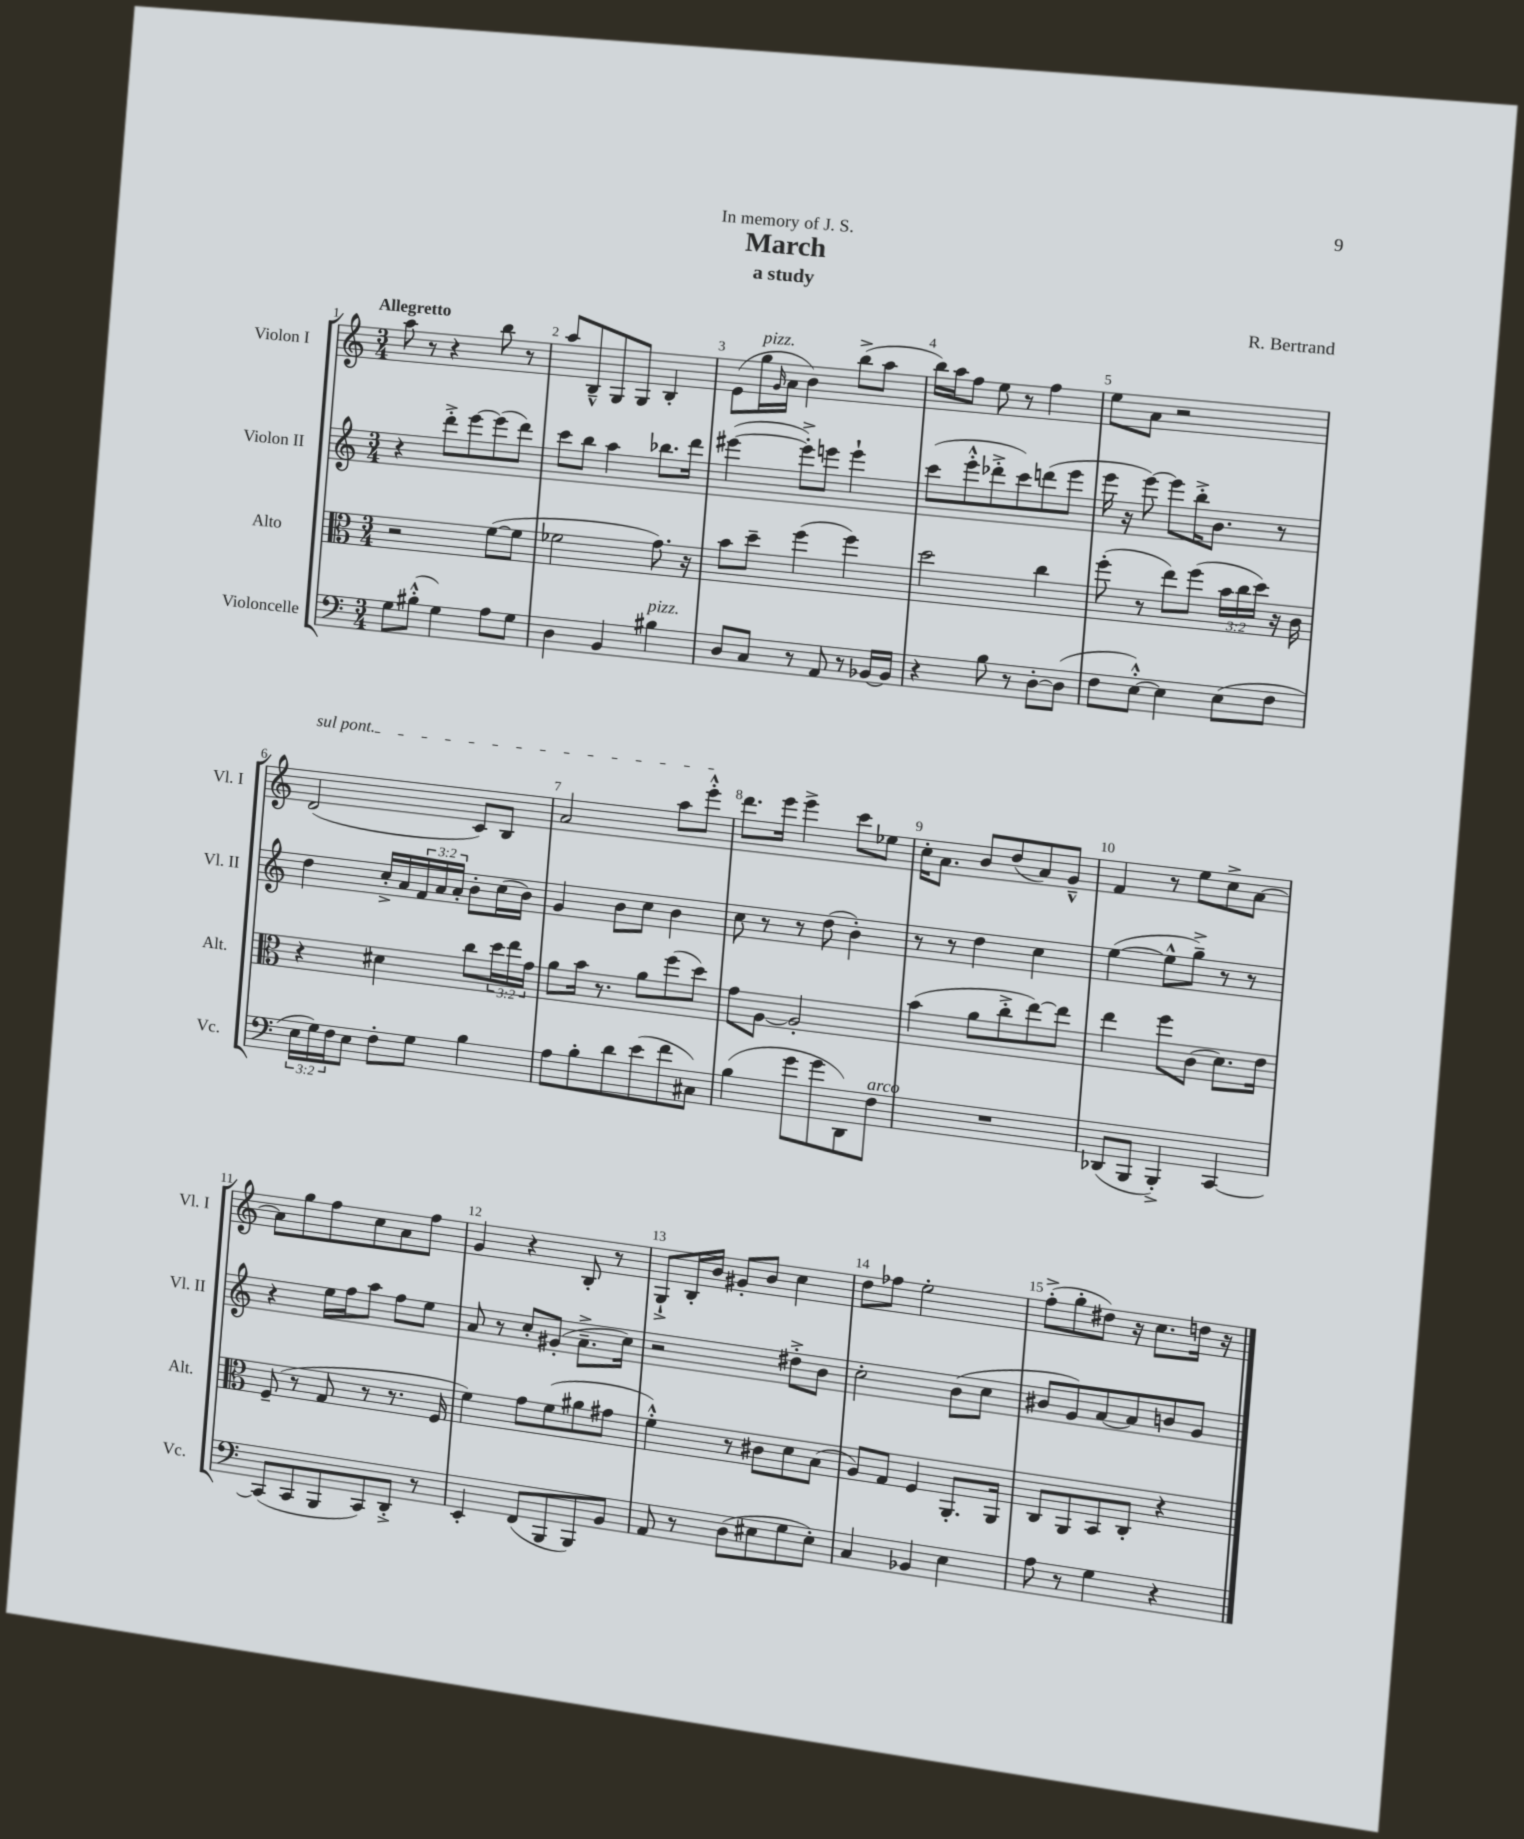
\header { title = "March" composer = "R. Bertrand" subtitle = "a study" dedication = "In memory of J. S." }
<<
\new StaffGroup <<
\new Staff = "s0" \with { instrumentName = "Violon I" shortInstrumentName = "Vl. I" } {
    \clef treble \key c \major \numericTimeSignature \time 3/4 \tempo "Allegretto"
    a''8 r8 r4 b''8 r8 |
    a''8 b8---^ g8 g8 b4-. |
    e'8( g''16^\markup { \italic "pizz." } \grace { g'16 } a'16 b'4) b''8->( a''8 |
    b''16) a''16 f''8 e''8 r8 f''4 |
    e''8 a'8 r2 |
    \once \override TextSpanner.bound-details.left.text = \markup { \italic "sul pont." } d'2\startTextSpan( c'8) b8 |
    a'2 a''8 e'''8-.-^\stopTextSpan |
    d'''8. e'''16 e'''4-> c'''8 ees''8 |
    c''16-. a'8. b'8 d''8( a'8) g'8---^ |
    f'4 r8 e''8 c''8-> a'8~ |
    a'8 g''8 f''8 c''8 a'8 f''8 |
    g'4 r4 b8-. r8 |
    g8-!-> b16-. b'16 gis'8-. b'8 c''4 |
    d''8 fes''8 e''2-. |
    f''8-.->( g''8-. dis''8) r16 c''8. d''16 r16 \bar "|." |
}
\new Staff = "s1" \with { instrumentName = "Violon II" shortInstrumentName = "Vl. II" } {
    \clef treble \key c \major \numericTimeSignature \time 3/4 \override Staff.TupletNumber.text = #tuplet-number::calc-fraction-text
    r4 d'''8-.-> e'''8~ e'''8( d'''8) |
    c'''8 b''8 a''4 bes''8. d'''16 |
    eis'''4~( eis'''8-.->) e'''8 e'''4-! |
    c'''8( e'''8-.-^ des'''8-.-> c'''8) d'''8( e'''8 |
    e'''16 r16 e'''8~) e'''8 b''16-.-> b'8. r8 |
    d''4 c''16-.-> a'16 \tuplet 3/2 { f'16 a'16 a'16-. } b'8-. c''16( b'16) |
    g'4 b'8 c''8 b'4 |
    c''8 r8 r8 d''8( b'4-.) |
    r8 r8 d''4 c''4 |
    e''4~( e''8-^ g''8--->) r8 r8 |
    r4 e''16 f''16 a''8 f''8 e''8 |
    a'8 r8 c''8-. gis'8-.( a'8.---> c''16) |
    r2 dis''8-.-> b'8 |
    c''2-. b'8( c''8 |
    bis'8 g'8) a'8~ a'8 b'8 g'8 \bar "|." |
}
\new Staff = "s2" \with { instrumentName = "Alto" shortInstrumentName = "Alt." } {
    \clef alto \key c \major \numericTimeSignature \time 3/4 \override Staff.TupletNumber.text = #tuplet-number::calc-fraction-text
    r2 f'8~( f'8 |
    fes'2 g'8.) r16 |
    b'8 d''8-- f''4( f''4) |
    d''2 c''4 |
    f''8-.( r8 e''8) f''8( \tuplet 3/2 { b'16 c''16 d''16) } r16 c'16 |
    r4 dis'4 c''8 \tuplet 3/2 { d''16 e''16 g'16 } |
    a'8 b'16 r8. a'8 f''8( d''8) |
    g'8 a8~ a2-. |
    b'4( a'8 c''8-.-> e''8~) e''8 |
    e''4 f''8 c'8( d'8.) e'16 |
    f8--( r8 g8 r8 r8. f16 |
    f'4) g'8 f'8( ais'8 gis'8 |
    f'4-.-^) r8 cis'8 d'8 b8( |
    a8) g8 f4 a,8.-. a,16 |
    c8 a,8 b,8 c8-. r4 \bar "|." |
}
\new Staff = "s3" \with { instrumentName = "Violoncelle" shortInstrumentName = "Vc." } {
    \clef bass \key c \major \numericTimeSignature \time 3/4 \override Staff.TupletNumber.text = #tuplet-number::calc-fraction-text
    g8 bis8-.-^( g4) a8 g8 |
    d4 b,4 bis4^\markup { \italic "pizz." } |
    d8 c8 r8 a,8 r8 bes,16~ bes,16 |
    r4 b8 r8 d8~-. d8( |
    f8 e8~-.-^) e4 e8( f8 |
    \tuplet 3/2 { e16 g16) f16 } e8 f8-. g8 b4 |
    a8 b8-. d'8 e'8( f'8 cis8) |
    b4( g'8 g'8 d,8) f8^\markup { \italic "arco" } |
    R2. |
    des,8( b,,8 b,,4-.->) c,4~ |
    c,8( c,8 b,,8 c,8) d,8-.-> r8 |
    e,4-. f,8( b,,8 b,,8) b,8 |
    a,8 r8 d8( eis8 g8 eis8-.) |
    c4 bes,4 e4 |
    a8 r8 g4 r4 \bar "|." |
}
>>
>>
\layout { \context { \Score \override BarNumber.break-visibility = ##(#f #t #t) barNumberVisibility = #all-bar-numbers-visible } }
